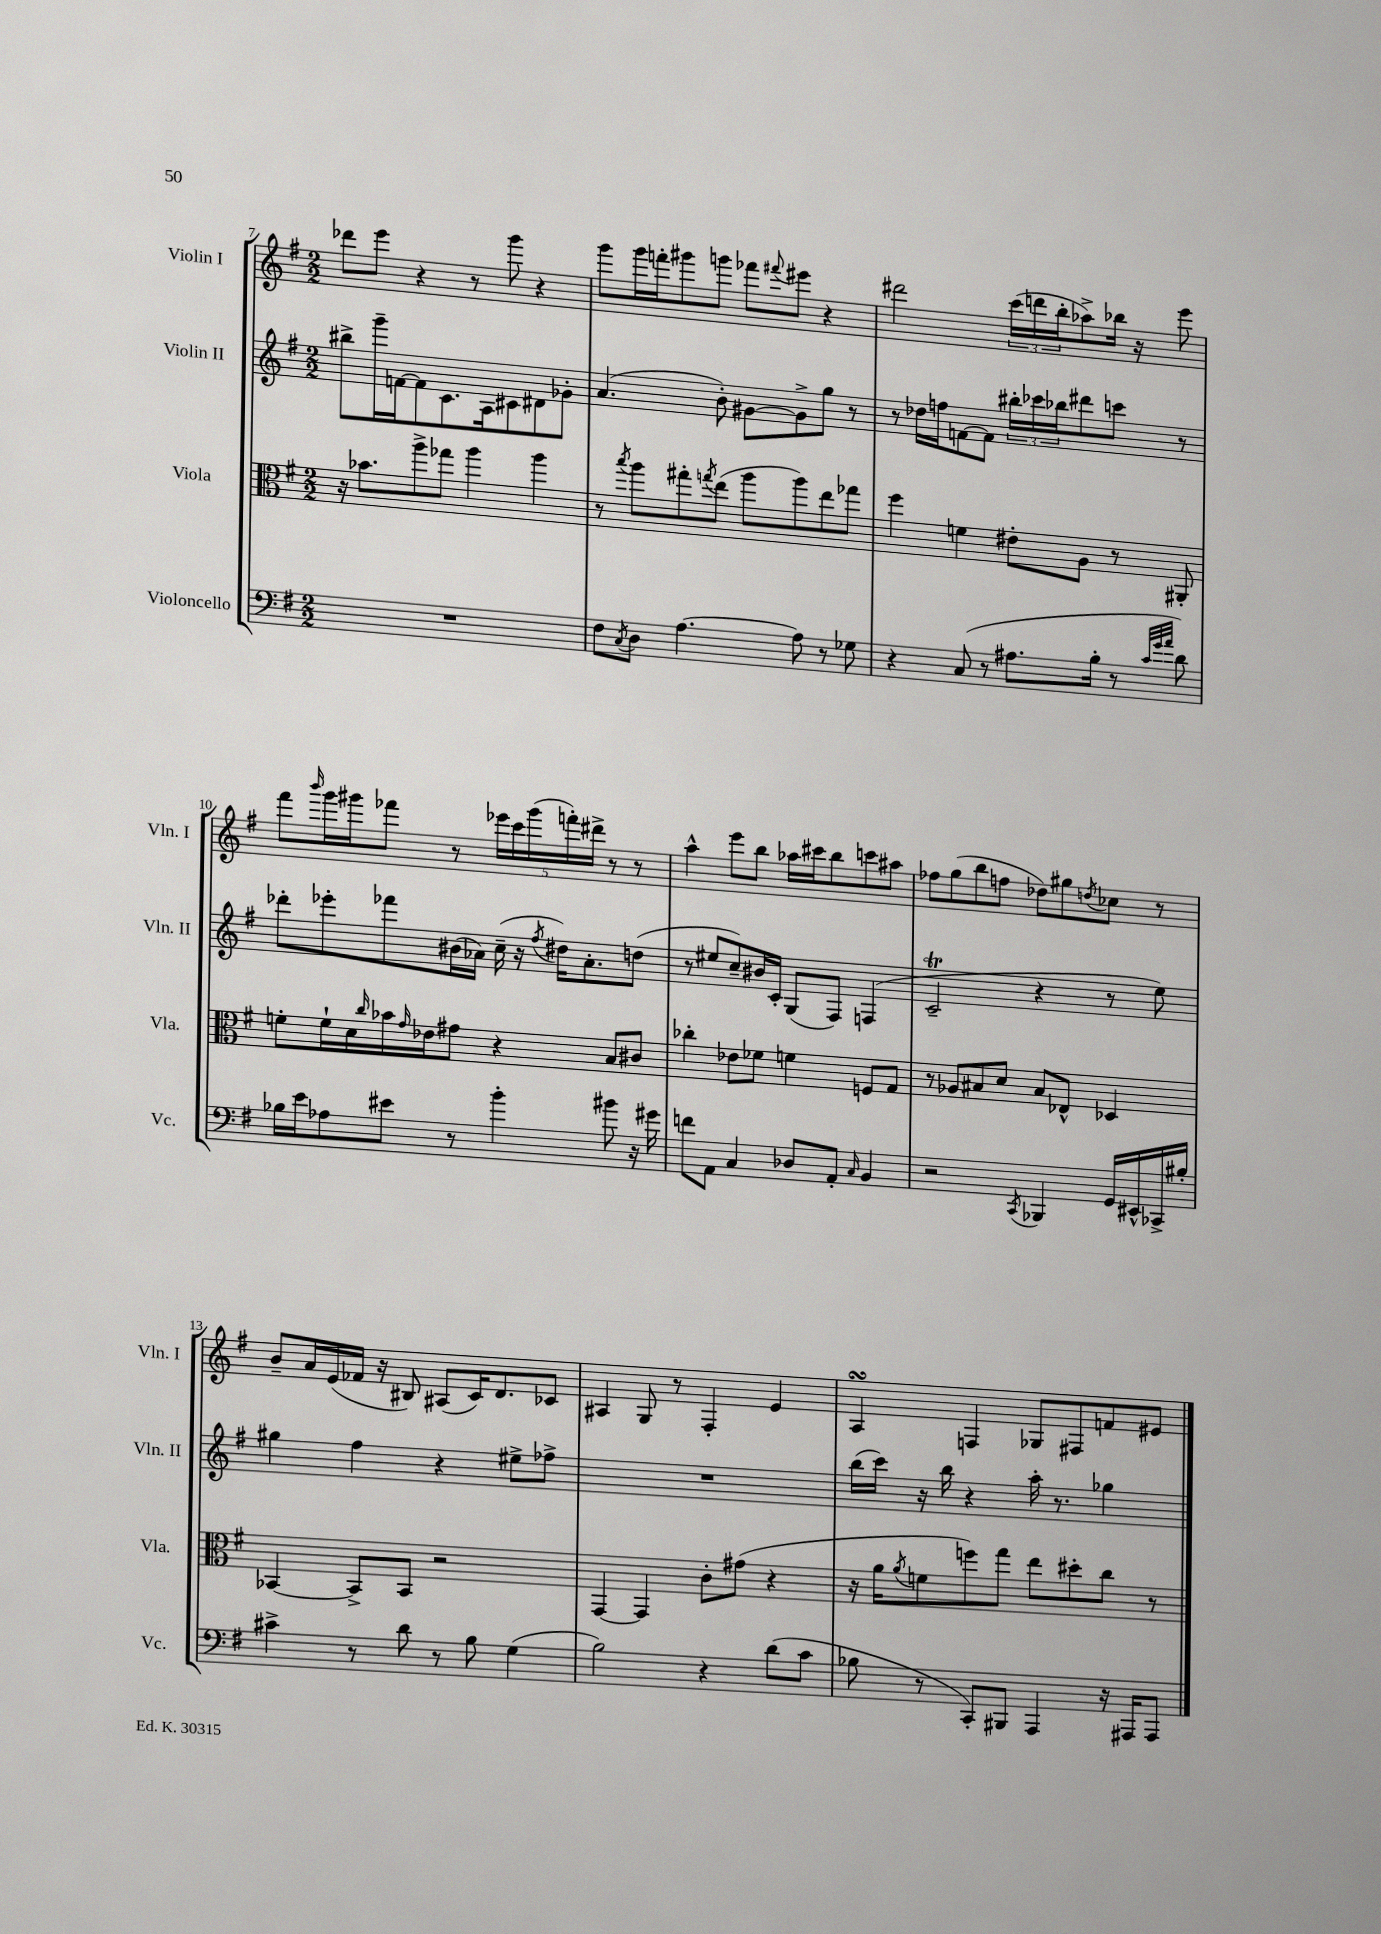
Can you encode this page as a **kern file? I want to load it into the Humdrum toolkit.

**kern	**kern	**kern	**kern
*part4	*part3	*part2	*part1
*staff4	*staff3	*staff2	*staff1
*I"Violoncello	*I"Viola	*I"Violin II	*I"Violin I
*I'Vc.	*I'Vla.	*I'Vln. II	*I'Vln. I
*clefF4	*clefC3	*clefG2	*clefG2
*k[f#]	*k[f#]	*k[f#]	*k[f#]
*M2/2	*M2/2	*M2/2	*M2/2
=7	=7	=7	=7
1r	16r	8bb#X^\L	8ddd-X\L
.	8.b-X\L	.	.
.	.	16ggg~\L	8eee\J
.	.	[16fn\J	.
.	8aa^\	8f\]	4r
.	8gg-X\J	8.c\	.
.	4aa\	.	8r
.	.	16A\k	.
.	.	8c#X\	8ggg\
.	4aa\	8d#X\	4r
.	.	8g-X'\J	.
=8	=8	=8	=8
8F#\L	8r	(4.a/	8ggg\L
8qC/	8qbb/	.	.
8D\J	8aa\L	.	16ggg\L
.	.	.	16fffn'\J
[4.A\	8gg#X'\	.	8ggg#X\
.	8qggn/	.	.
.	(8ee\J	8b'\)	8gggn\J
.	8aa\L	[8g#X\L	8fff-X\L
.	.	.	8qqfff#X/
8A\]	8aa\)	8g#^\]	8eee#X\J
8r	8ee\	8gg\J	4r
8G-X\	8gg-X\J	8r	.
=9	=9	=9	=9
4r	4ff#\	8r	2ddd#X\
.	.	16dd-X\LL	.
.	.	16ffn\J	.
(8C/	4fn\	[8fn\	.
8r	.	8f\J]	.
8.A#X\L	8e#X'\L	24bb#X'\LL	(24ccc\LL
.	.	24ccc-X\	24dddn\
.	.	24bb-X\J	24bb'\J
.	8A\J	8ddd#X\	8aa-X^\)
16B'\Jk	.	.	.
8r	8r	8cccn\J	16bb-X\Jk
.	.	.	16r
32qqc/LLL	.	.	.
32qqg/	.	.	.
32qqa/JJJ	.	.	.
8d\)	8AA#X'/	8r	8eee\
!!LO:LB:g=z
=10	=10	=10	=10
16B-X\LL	8fn'\L	8ddd-X'\L	8fff#\L
16e\J	.	.	.
.	.	.	16qqbbb/
8A-X\	16f`\L	8eee-X'\	16ggg\L
.	16d\	.	16ggg#X\J
.	16qqcc/	.	.
8e#X\J	16b-X\	8fff-X\	8fff-X\J
.	16qqg/	.	.
.	16e-X\J	.	.
8r	8g#X\J	(16b#X\L	8r
.	.	16a-X\JJ)	.
4b'\	4r	(16cc~\	20eee-X\LL
.	.	.	20ccc\
.	.	16r	.
.	.	.	(20ggg#\
.	.	8qff#/	.
.	.	16dd#X\KL)	.
.	.	.	20fffn'\)
.	.	8.a-'\	.
.	.	.	20ddd#X^\JJ
8b#X\	8B/L	.	8r
16r	8c#X/J	(8ddn\J	8r
16g#X\	.	.	.
=11	=11	=11	=11
8fn\L	4cc-X'\	8r	4aa^^\
8AA\J	.	8ee#X/L	.
4C/	8e-X\L	8cc~/)	8eee\L
.	8f-X\J	16b#X/L	8bb\J
.	.	16c'/JJ	.
8D-X/L	4fn\	(8G/L	16aa-X\LL
.	.	.	16ccc#X\J
8AA'/J	.	8F#/J)	8bb\
16qqC/	.	.	.
4BB/	8Fn/L	(4Fn/	8cccn\
.	8G/J	.	8aa#X\J
=12	=12	=12	=12
2r	8r	2cT~/	8ff-X\L
.	8A-X/L	.	(8gg\
.	8B#X/	.	8bb\
.	8d/J	.	8ffn\J
8qCC/	.	.	.
4BBB-X/	8B#/L	4r	8dd-X\L)
.	8E-X^^/J	.	8gg#X\
.	.	.	8qddn/
16GG/LL	4D-X/	8r	8cc-X\J
16EE#X^^/	.	.	.
16CC-X^/	.	8ee\)	8r
16B#X'/JJ	.	.	.
!!LO:LB:g=z
=13	=13	=13	=13
4c#X^\	[4BB-X/	4gg#X\	8b~/L
.	.	.	16a/L
.	.	.	(16e/
8r	8BB-^/L]	4ff#\	16f-X/JJ
.	.	.	16r
8d\	8BB-/J	.	8B#X/)
8r	2r	4r	(8A#X/L
8B\	.	.	16c/K)
.	.	.	8.d/
(4G\	.	8ee#X^\L	.
.	.	8ff-X^\J	8c-X/J
=14	=14	=14	=14
2B\)	[4GG/	1r	4A#X/
.	4GG/]	.	8G/
.	.	.	8r
4r	8c'\L	.	4F#'/
.	(8g#X\J	.	.
(8d\L	4r	.	4e/
8c\J	.	.	.
=15	=15	=15	=15
8B-X\	16r	(16bb\LL	4AsSSS/
.	16a\KL	16ccc\JJ)	.
.	8qa/	.	.
8r	8fn\	16r	.
.	.	16bb\	.
8CC'/L)	8ffn\)	4r	4Fn/
8BBB#X/J	8gg\J	.	.
4AAA/	8ee\L	16aa'\	8G-X/L
.	.	8.r	.
.	8dd#X'\	.	8F#X/
16r	8cc\J	4gg-X\	8fn/
16AAA#X/KL	.	.	.
8AAA#/J	8r	.	8e#X/J
==	==	==	==
*-	*-	*-	*-
